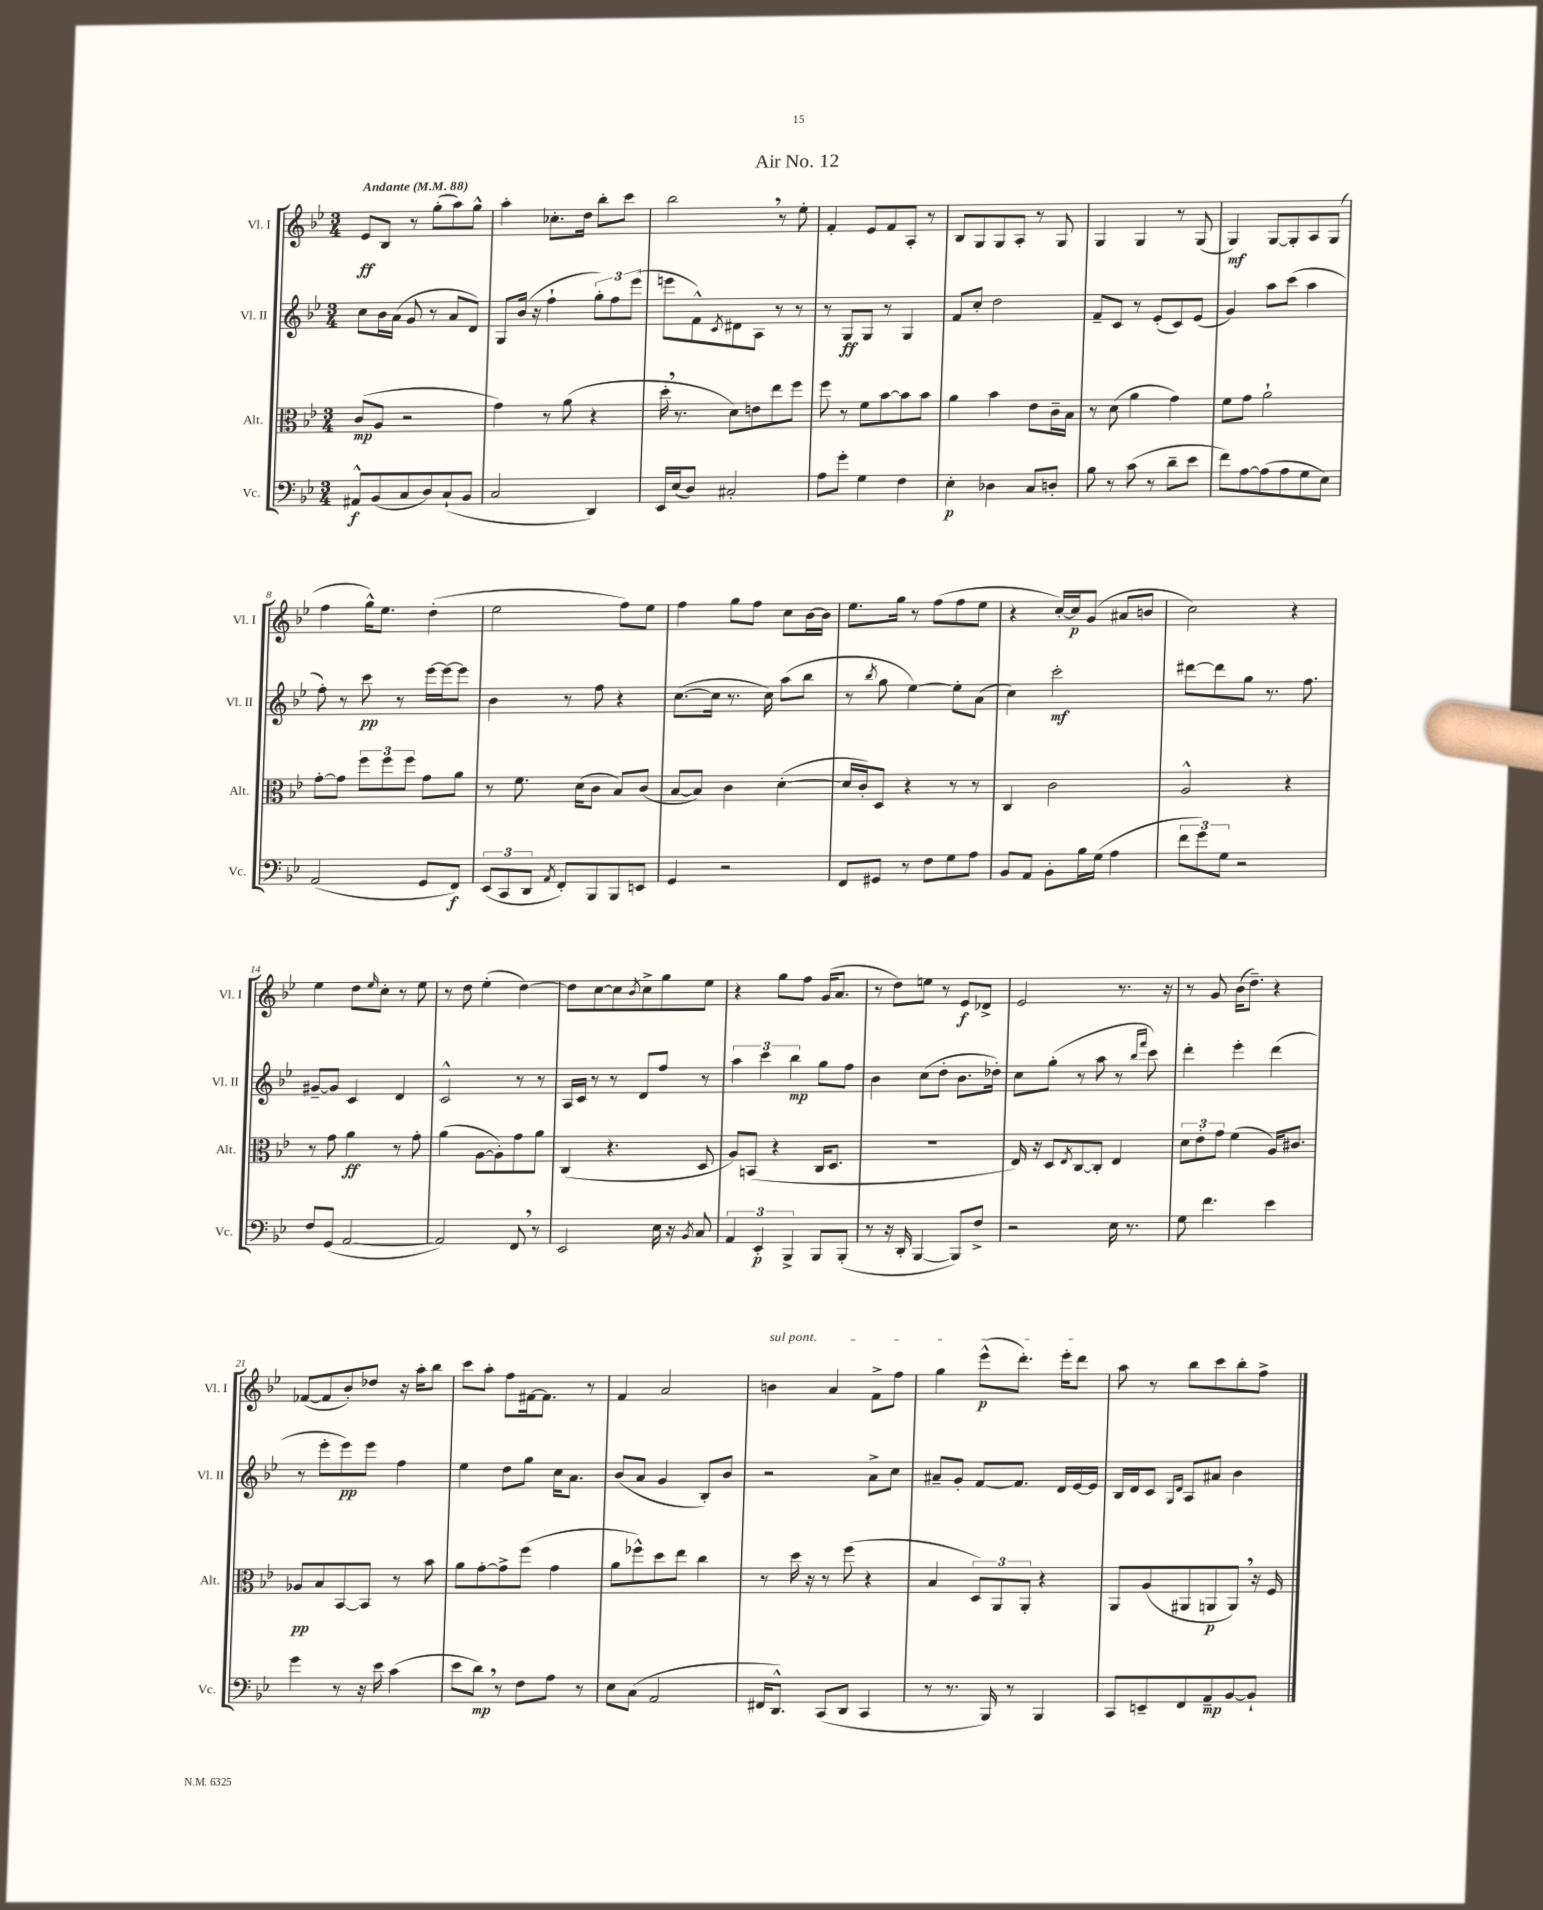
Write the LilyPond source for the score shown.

\header { title = "Air No. 12" }
<<
\new StaffGroup <<
\new Staff = "s0" \with { instrumentName = "Vl. I" shortInstrumentName = "Vl. I" } {
    \clef treble \key bes \major \numericTimeSignature \time 3/4 \tempo "Andante" 4 = 88
    ees'8\ff bes8 r8 g''8-.( a''8) g''8-^ |
    a''4-. ces''8.-. d''16 bes''8-. c'''8 |
    bes''2 \breathe r8 ees''8-. |
    f'4-. ees'8 f'8 a8-. r8 |
    bes8 g8 g8 a8-. r8 g8 |
    g4 g4 r8 g8( |
    g4\mf) g8~ g8-. a8 g8( |
    f''4 g''16-^) ees''8. d''4-.( |
    ees''2 f''8) ees''8 |
    f''4 g''8 f''8 c''8 bes'16~ bes'16 |
    ees''8. g''16 r8 f''8( f''8 ees''8 |
    r4 c''16~-.) c''16\p g'8( ais'8 b'8 |
    c''2) r4 |
    ees''4 d''8 \grace { ees''16 } c''8-. r8 ees''8 |
    r8 d''8 ees''4-.( d''4~) |
    d''8 c''8~ c''8 \acciaccatura { bes'8 } c''8-> g''8 ees''8 |
    r4 g''8 f''8 g'16( a'8. |
    r8 d''8) e''8 r8 ees'8\f des'8-> |
    ees'2 r8. r16 |
    r8 g'8 bes'16( d''8.--) r4 |
    fes'8~( fes'8 bes'8-.) des''8 r16 a''16-. bes''8 |
    c'''8 a''8-. f''8 fis'16~ fis'8. r8 |
    f'4 a'2 |
    \once \override TextSpanner.bound-details.left.text = \markup { \italic "sul pont." } b'4\startTextSpan a'4 f'8-> f''8 |
    g''4 ees'''8-^\p( d'''8.-.) ees'''16-. d'''8\stopTextSpan |
    a''8 r8 bes''8 c'''8 bes''8-. f''8-> \bar "|." |
}
\new Staff = "s1" \with { instrumentName = "Vl. II" shortInstrumentName = "Vl. II" } {
    \clef treble \key bes \major \numericTimeSignature \time 3/4
    c''8 bes'16 a'16( g'8 r8 a'8 d'8) |
    g8 bes'16( r16 f''4-! \tuplet 3/2 { g''8-.) f''8 ees'''8( } |
    e'''8 f'8-^) \acciaccatura { c'8 } dis'8 a8 r8 r8 |
    r8 g8\ff g8 r8 g4 |
    f'8 c''8-. d''2 |
    f'8-- c'8 r8 ees'8-.( c'8) ees'8( |
    g'4) a''8 c'''8( a''4 |
    f''8-.) r8 c'''8\pp r8 ees'''16~ ees'''16~ ees'''8 |
    bes'4 r8 f''8 r4 |
    c''8.~( c''16 r8. c''16) a''8( bes''8 |
    r8 \acciaccatura { bes''8 } g''8 ees''4~) ees''8-. a'8( |
    c''4) c'''2-.\mf |
    dis'''8~ dis'''8 g''8 r8. f''8. |
    gis'8~-- gis'8 c'4 d'4 |
    c'2-^ r8 r8 |
    a16 c'16 r8 r8 d'8 f''8 r8 |
    \tuplet 3/2 { a''4 c'''4 bes''4\mp } g''8 f''8 |
    bes'4 c''8( d''8-. bes'8. des''16-.) |
    c''8 g''8-.( r8 a''8 r8 \grace { bes''16 f'''16 } c'''8) |
    d'''4-. ees'''4-. d'''4( |
    r8 ees'''8-. ees'''8\pp) ees'''8 f''4 |
    ees''4 d''8 g''8 c''16 a'8. |
    bes'8( a'8 g'4 bes8-.) bes'8 |
    r2 a'8-> c''8 |
    ais'8-- g'8-. f'8~ f'8. d'16 ees'16~ ees'16 |
    bes16 d'16 c'8 \grace { g16 d'16 } a8 ais'8 bes'4 \bar "|." |
}
\new Staff = "s2" \with { instrumentName = "Alt." shortInstrumentName = "Alt." } {
    \clef alto \key bes \major \numericTimeSignature \time 3/4
    c'8\mp( a8 r2 |
    g'4) r8 a'8( r4 |
    d''16-. \breathe r8. d'8) e'8 ees''8 f''8 |
    f''8 r8 f'8 bes'8~ bes'8 bes'8 |
    a'4 bes'4 ees'8 c'16-- bes16 |
    r8 d'8( a'4 g'4) |
    f'8 g'8 a'2-! |
    g'8~-. g'8 \tuplet 3/2 { f''8 f''8 f''8 } g'8 a'8 |
    r8 f'8. d'16( c'8 bes8) c'8( |
    bes8~ bes8) c'4 d'4~-.( |
    d'16 c'16-.) d8 r4 r8 r8 |
    c4 c'2 |
    a2-^ r4 |
    r8 g'8 a'4\ff r8 g'8-. |
    a'4( a8~ a8-.) g'8 a'8 |
    c4( r4. d8 |
    a8) b,8( r4 c16 d8. |
    R2. |
    ees16) r16 d8 \acciaccatura { ees8 } c8~ c8-. ees4 |
    \tuplet 3/2 { d'8 ees'8-. g'8 } f'4( a16) cis'8. |
    aes8\pp bes8 bes,8~ bes,8 r8 bes'8 |
    a'8 g'8~-. g'8-> f''8( g'4 |
    a'8 fes''8-^) d''8 ees''8 c''4 |
    r8 d''16 r16 r8 f''8( r4 |
    bes4 \tuplet 3/2 { d8) a,8 a,8-. } r4 |
    a,8 a8( ais,8 a,8\p a,8) \breathe r16 f16 \bar "|." |
}
\new Staff = "s3" \with { instrumentName = "Vc." shortInstrumentName = "Vc." } {
    \clef bass \key bes \major \numericTimeSignature \time 3/4
    ais,8-^\f bes,8( c8 d8) c8-!( bes,8 |
    c2 d,4) |
    ees,16 ees16( d8) cis2-. |
    a8 g'8-. g4 f4 |
    ees4-.\p des4 c8 d8-. |
    bes8 r8 c'8( r8 d'8-- ees'8 |
    f'8) a8~ a8( a8 g8 ees8) |
    a,2( g,8 f,8\f) |
    \tuplet 3/2 { ees,8( c,8 d,8 } \acciaccatura { a,8 } f,8-.) bes,,8 bes,,8 e,8 |
    g,4 r2 |
    f,8 gis,8 r8 f8 g8 a8 |
    bes,8 a,8 bes,8-. bes16 g16( a4 |
    \tuplet 3/2 { f'8 g'8) g8 } r2 |
    f8 g,8( a,2~ |
    a,2) f,8 \breathe r8 |
    ees,2 ees16 r16 \acciaccatura { bes,8 } c8 |
    \tuplet 3/2 { a,4 ees,4-.\p bes,,4-> } bes,,8 bes,,8-.( |
    r8 r16 d,16-. bes,,4~ bes,,8) f8-> |
    r2 ees16 r8. |
    g8 f'4. ees'4 |
    g'4 r8 r16 ees'16 c'4( |
    ees'8 d'8\mp) \breathe r8 f8 a8 r8 |
    ees8 c8( a,2 |
    fis,16 d,8.-^) c,8( d,8 c,4 |
    r8 r8. bes,,16) r8 bes,,4 |
    c,8 e,8-- f,8 a,8--\mp bes,8~ bes,8-! \bar "|." |
}
>>
>>
